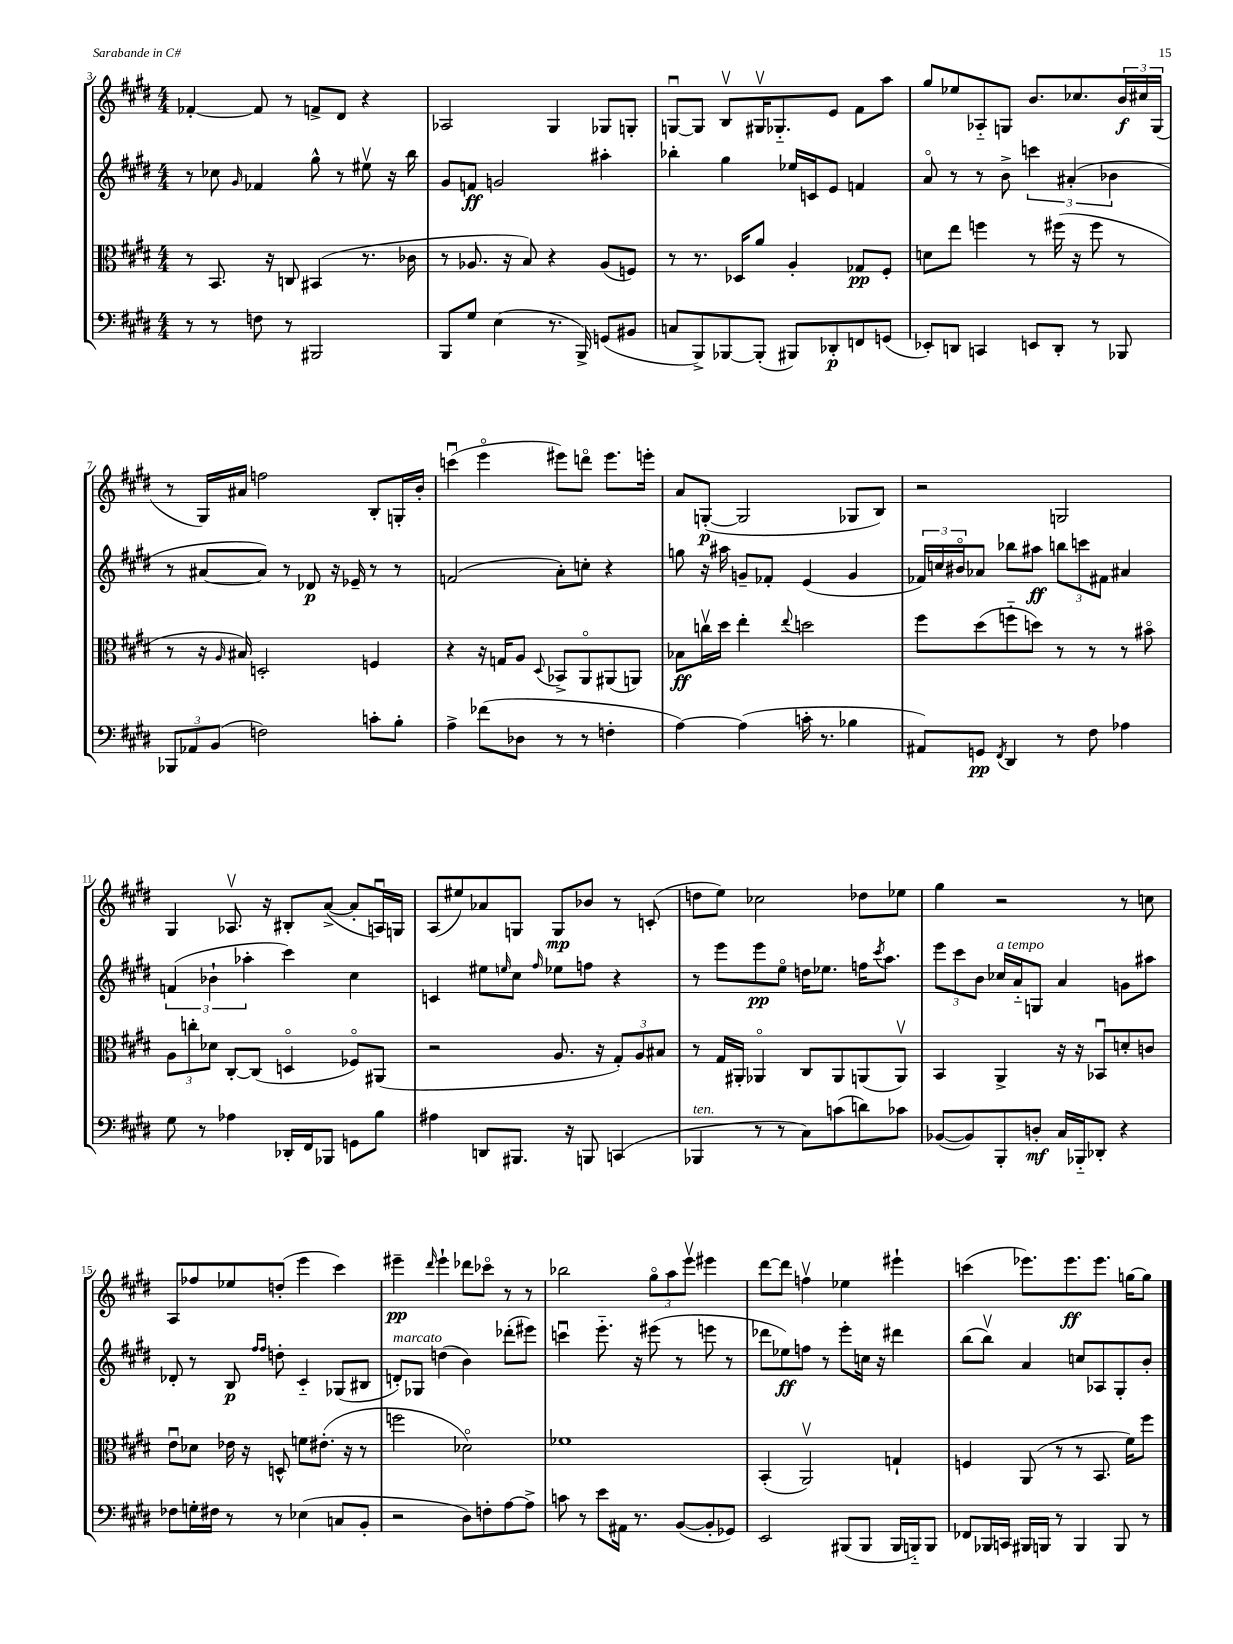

**kern	**dynam	**kern	**dynam	**kern	**dynam	**kern	**dynam
*part4	*part4	*part3	*part3	*part2	*part2	*part1	*part1
*staff4	*staff4	*staff3	*staff3	*staff2	*staff2	*staff1	*staff1
*clefF4	*	*clefC3	*	*clefG2	*	*clefG2	*
*k[f#c#g#d#]	*	*k[f#c#g#d#]	*	*k[f#c#g#d#]	*	*k[f#c#g#d#]	*
*M4/4	*	*M4/4	*	*M4/4	*	*M4/4	*
=3	=3	=3	=3	=3	=3	=3	=3
8r	.	8r	.	8r	.	[4f-X'/	.
8r	.	8.BB/	.	8cc-X\	.	.	.
.	.	.	.	16qqg#/	.	.	.
8Fn\	.	.	.	4f-X/	.	8f-/]	.
.	.	16r	.	.	.	.	.
8r	.	8Cn/	.	.	.	8r	.
2BBB#X/	.	(4BB#X/	.	8gg#^^\	.	8fn^/L	.
.	.	.	.	8r	.	8d#/J	.
.	.	8.r	.	8ee#Xv\	.	4r	.
.	.	.	.	16r	.	.	.
.	.	16c-X\	.	16bb\	.	.	.
=4	=4	=4	=4	=4	=4	=4	=4
8BBB/L	.	8r	.	8g#/L	.	2A-X/	.
8G#/J	.	8.A-X/	.	8fn/J	ff	.	.
(4E\	.	.	.	2gn/	.	.	.
.	.	16r	.	.	.	.	.
.	.	8B/)	.	.	.	.	.
8.r	.	4r	.	.	.	4G#/	.
16BBB^/)	.	.	.	.	.	.	.
(8GGn/L	.	(8A-/L	.	4aa#X'\	.	8G-X/L	.
8BB#X/J	.	8Fn/J)	.	.	.	8Gn'/J	.
=5	=5	=5	=5	=5	=5	=5	=5
8Cn/L	.	8r	.	4bb-X'\	.	[8Gnu/L	.
8BBB^/)	.	8.r	.	.	.	8G/J]	.
[8BBB-X/	.	.	.	4gg#\	.	8Bv/L	.
.	.	16D-X/KL	.	.	.	.	.
(8BBB-'/J]	.	8a/J	.	.	.	16G#Xv/K	.
.	.	.	.	.	.	8.G-X/	.
8BBB#X/L)	.	4A'/	.	16ee-X/LL	.	.	.
.	.	.	.	16cn/J	.	.	.
8DD-X'/	p	.	.	8e/J	.	8e/J	.
8FFn/	.	8G-X/L	pp	4fn/	.	8f#\L	.
(8GGn/J	.	8F#'/J	.	.	.	8aa\J	.
=6	=6	=6	=6	=6	=6	=6	=6
8EE-X'/L)	.	8dn\L	.	8a/	.	8gg#/L	.
8DDn/J	.	8ee\J	.	8r	.	8ee-X/	.
4CCn/	.	4ffn\	.	8r	.	8A-X/	.
.	.	.	.	8b^\	.	8Gn/J	.
8EEn/L	.	8r	.	6cccn\	.	8.b/L	.
8DD'/J	.	(16ff#X\	.	.	.	.	.
.	.	.	.	(6a#X'/	.	.	.
.	.	16r	.	.	.	8.cc-X/	.
8r	.	8ff#\	.	.	.	.	.
.	.	.	.	6b-X\	.	.	.
8BBB-X/	.	8r	.	.	.	24b/L	f
.	.	.	.	.	.	24cc#X/	.
.	.	.	.	.	.	(24G/JJ	.
!!LO:LB:g=z
=7	=7	=7	=7	=7	=7	=7	=7
12BBB-X/L	.	8r	.	8r	.	8r	.
12AA-X/	.	.	.	.	.	.	.
.	.	16r	.	[8a#X/L	.	16G#/LL)	.
(12BB/J	.	.	.	.	.	.	.
.	.	16qqA/	.	.	.	.	.
.	.	16B#X/)	.	.	.	16a#X/JJ	.
2Fn\)	.	2Dn'/	.	8a#/J])	.	2ffn\	.
.	.	.	.	8r	.	.	.
.	.	.	.	8d-X/	p	.	.
.	.	.	.	16r	.	.	.
.	.	.	.	16e-X~/	.	.	.
8cn'\L	.	4Fn/	.	8r	.	8B'/L	.
8B'\J	.	.	.	8r	.	16Gn'/L	.
.	.	.	.	.	.	16b'/JJ	.
=8	=8	=8	=8	=8	=8	=8	=8
4A^\	.	4r	.	(2fn/	.	(4cccnu\	.
(8f-X\L	.	16r	.	.	.	4eee\	.
.	.	16Gn/KL	.	.	.	.	.
8D-X\J	.	8A/J	.	.	.	.	.
.	.	8qqD#/	.	.	.	.	.
8r	.	8BB-X^/L	.	8a'\L)	.	8eee#X\L)	.
8r	.	8AA/	.	8ccn'\J	.	8dddn\J	.
4Fn'\	.	(8AA#X/	.	4r	.	8.eee#\L	.
.	.	8AAn/J)	.	.	.	.	.
.	.	.	.	.	.	16eeen'\Jk	.
=9	=9	=9	=9	=9	=9	=9	=9
[4A\)	.	8B-X\L	ff	8ggn\	.	8a/L	.
.	.	16ccnv\L	.	16r	.	([8Gn'/J	p
.	.	16dd#\JJ	.	16aa#X\	.	.	.
(4A\]	.	4ee'\	.	8gn~/L	.	2G/]	.
.	.	.	.	8f-X'/J	.	.	.
.	.	8qqee/	.	.	.	.	.
16cn'\	.	2ddn\	.	(4e/	.	.	.
8.r	.	.	.	.	.	.	.
4B-X\	.	.	.	4g/	.	8G-X/L	.
.	.	.	.	.	.	8B/J)	.
=10	=10	=10	=10	=10	=10	=10	=10
8AA#X/L)	.	8ff#\L	.	24f-X/LL)	.	2r	.
.	.	.	.	24ccn/	.	.	.
.	.	.	.	24b#X/J	.	.	.
8GGn/J	pp	(8dd#\	.	8a-X/J	.	.	.
8qFF#/	.	.	.	.	.	.	.
4DD#/	.	8ffn\	.	8bb-X\L	.	.	.
.	.	8ddn\J)	.	8aa#X\J	ff	.	.
8r	.	8r	.	12bbn\L	.	2Gn/	.
.	.	.	.	12cccn\	.	.	.
8F#\	.	8r	.	.	.	.	.
.	.	.	.	12f#X\J	.	.	.
4A-X\	.	8r	.	4a#X/	.	.	.
.	.	8b#X\	.	.	.	.	.
!!LO:LB:g=z
=11	=11	=11	=11	=11	=11	=11	=11
8G#\	.	12A\L	.	(6fn/	.	4G#/	.
.	.	12ccn'\	.	.	.	.	.
8r	.	.	.	.	.	.	.
.	.	12d-X\J	.	6b-X`\	.	.	.
4A-X\	.	[8C#'/L	.	.	.	8.A-Xv/	.
.	.	.	.	6aa-X'\	.	.	.
.	.	(8C#/J]	.	.	.	.	.
.	.	.	.	.	.	16r	.
16DD-X'/LL	.	4Dn/	.	4ccc#\)	.	8B#X'/L	.
16FF#/J	.	.	.	.	.	.	.
8BBB-X/J	.	.	.	.	.	([8a^/J	.
8GGn\L	.	8F-X/L)	.	4cc#\	.	8a'/L]	.
8B\J	.	(8AA#X/J	.	.	.	16Anu/L)	.
.	.	.	.	.	.	16Gn/JJ	.
=12	=12	=12	=12	=12	=12	=12	=12
4A#X\	.	2r	.	4cn/	.	(8A/L	.
.	.	.	.	.	.	8ee#X/)	.
8DDn/L	.	.	.	8ee#X\L	.	8a-X/	.
.	.	.	.	16qqeen/	.	.	.
8.BBB#X/J	.	.	.	8cc#\J	.	8Gn/J	.
.	.	.	.	16qqff#/	.	.	.
.	.	8.A/	.	8ee-X\L	.	8G/L	mp
16r	.	.	.	.	.	.	.
8BBBn/	.	.	.	8ffn\J	.	8b-X/J	.
.	.	16r	.	.	.	.	.
(4CCn/	.	12G#'/L)	.	4r	.	8r	.
.	.	12A/	.	.	.	.	.
.	.	.	.	.	.	(8cn'/	.
.	.	12B#X/J	.	.	.	.	.
=13	=13	=13	=13	=13	=13	=13	=13
!LO:TX:a:i:t=ten.	!	!	!	!	!	!	!
4BBB-X/	.	8r	.	8r	.	8ddn\L	.
.	.	16G#/LL	.	8eee\L	.	8ee\J)	.
.	.	16AA#X'/JJ	.	.	.	.	.
8r	.	4AA-X/	.	8eee\	pp	2cc-X\	.
8r	.	.	.	8ee\J	.	.	.
8C#\L)	.	8C#/L	.	16ddn\KL	.	.	.
.	.	.	.	8.ee-X\J	.	.	.
(8cn\	.	8AA-/	.	.	.	.	.
8dn\)	.	(8AAn/	.	16ffn\KL	.	8dd-X\L	.
.	.	.	.	8qccc#/	.	.	.
.	.	.	.	8.aa\J	.	.	.
8c-X\J	.	8AAv/J)	.	.	.	8ee-X\J	.
=14	=14	=14	=14	=14	=14	=14	=14
([8BB-X/L	.	4BB/	.	12eee\L	.	4gg#\	.
.	.	.	.	12ccc#\	.	.	.
8BB-/])	.	.	.	.	.	.	.
.	.	.	.	12b\J	.	.	.
!	!	!	!	!LO:TX:a:i:t=a tempo	!	!	!
8BBB'/	.	4AA^/	.	16cc-X/LL	.	2r	.
.	.	.	.	16a/J	.	.	.
8Dn'/J	mf	.	.	8Gn/J	.	.	.
16C#/LL	.	16r	.	4a/	.	.	.
16BBB-X/J	.	16r	.	.	.	.	.
8DD-X'/J	.	8BB-Xu/L	.	.	.	.	.
4r	.	8dn'/	.	8gn\L	.	8r	.
.	.	8cn/J	.	8aa#X\J	.	8ccn\	.
!!LO:LB:g=z
=15	=15	=15	=15	=15	=15	=15	=15
8F-X\L	.	8eu\L	.	8d-X'/	.	8A/L	.
16Gn'\L	.	8d-X\J	.	8r	.	8ff-X/	.
16F#X\JJ	.	.	.	.	.	.	.
8r	.	16e-X\	.	8B/	p	8ee-X/	.
.	.	16r	.	.	.	.	.
.	.	.	.	16qqff#/LL	.	.	.
.	.	.	.	16qqff#/JJ	.	.	.
8r	.	8Dn^^/	.	8ddn'\	.	(8ddn'/J	.
(4E-X\	.	8fn\L	.	4c#/	.	4eee\	.
.	.	(8.e#X'\J	.	.	.	.	.
8Cn/L	.	.	.	(8G-X/L	.	4ccc#\)	.
.	.	16r	.	.	.	.	.
8BB'/J	.	8r	.	8B#X/J	.	.	.
=16	=16	=16	=16	=16	=16	=16	=16
!	!	!	!	!LO:TX:a:i:t=marcato	!	!	!
2r	.	2ffn\	.	8dn'/L)	.	4eee#X~\	pp
.	.	.	.	8G-X/J	.	.	.
.	.	.	.	.	.	16qqddd#/	.
.	.	.	.	(4ddn\	.	4eee#`\	.
8D#\L)	.	2d-X\)	.	4b\)	.	8ddd-X\L	.
8Fn'\	.	.	.	.	.	8ccc-X\J	.
[8A\	.	.	.	(8ddd-X'\L	.	8r	.
8A^\J]	.	.	.	8eee#X\J)	.	8r	.
=17	=17	=17	=17	=17	=17	=17	=17
8cn\	.	1f-X	.	4cccnu\	.	2bb-X\	.
8r	.	.	.	.	.	.	.
8e\L	.	.	.	8.eee\	.	.	.
16AA#X\Jk	.	.	.	.	.	.	.
8.r	.	.	.	16r	.	.	.
.	.	.	.	(8eee#X\	.	12gg#\L	.
.	.	.	.	.	.	12aa\	.
([8BB/L	.	.	.	8r	.	.	.
.	.	.	.	.	.	12eeev\J	.
8BB'/]	.	.	.	8eeen\	.	4eee#X\	.
8GG-X/J)	.	.	.	8r	.	.	.
=18	=18	=18	=18	=18	=18	=18	=18
2EE/	.	(4BB'/	.	8ddd-X\L	.	[8ddd#\L	.
.	.	.	.	8ee-X\)	ff	8ddd#\J]	.
.	.	2AAv/)	.	8ffn\J	.	4ffnv\	.
.	.	.	.	8r	.	.	.
(8BBB#X/L	.	.	.	8eee'\L	.	4ee-X\	.
8BBB#/J	.	.	.	16ccn\Jk	.	.	.
.	.	.	.	16r	.	.	.
16BBB#/LL	.	4Gn`/	.	4ddd#X\	.	4eee#X`\	.
16BBBn/J)	.	.	.	.	.	.	.
8BBB/J	.	.	.	.	.	.	.
=19	=19	=19	=19	=19	=19	=19	=19
8FF-X/L	.	4Fn/	.	(8bb\L	.	(4cccn\	.
16BBB-X/L	.	.	.	8bbv\J)	.	.	.
16CCn/JJ	.	.	.	.	.	.	.
16BBB#X/LL	.	(8AA/	.	4a/	.	8.eee-X\L)	.
16BBBn/JJ	.	.	.	.	.	.	.
8r	.	8r	.	.	.	.	.
.	.	.	.	.	.	8.eee-\	ff
4BBB/	.	8r	.	8ccn/L	.	.	.
.	.	8.BB/	.	8A-X/	.	8.eee-\J	.
8BBB/	.	.	.	8G#'/	.	.	.
.	.	16f#\KL)	.	.	.	[16ggn\KL	.
8r	.	8ff#\J	.	8b'/J	.	8gg\J]	.
==	==	==	==	==	==	==	==
*-	*-	*-	*-	*-	*-	*-	*-
